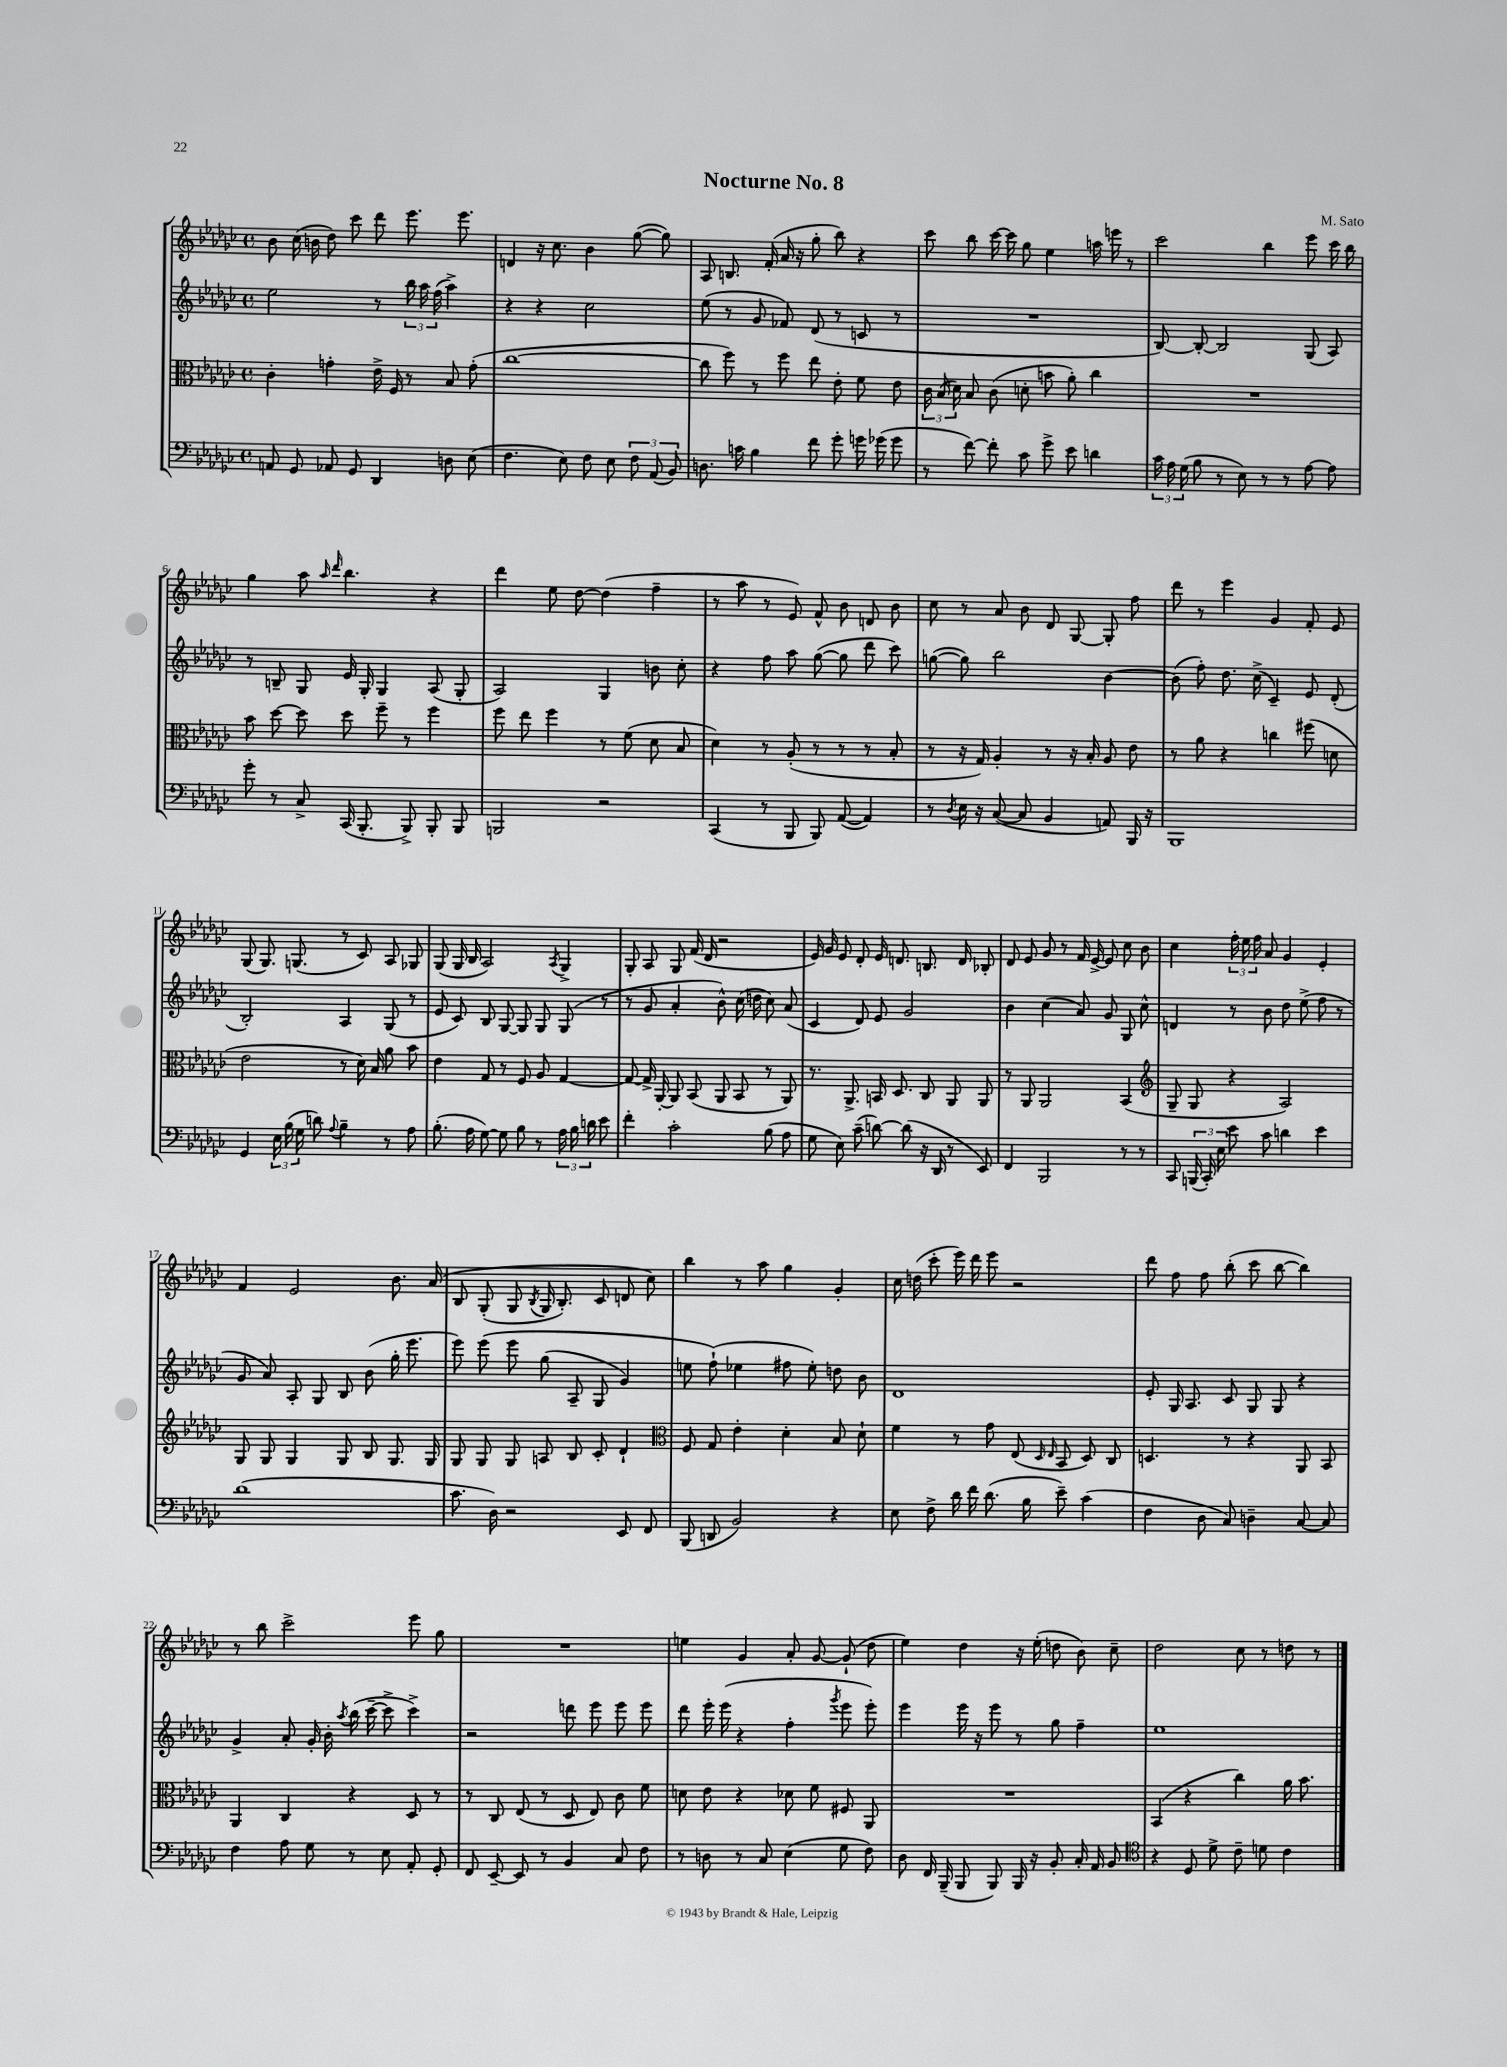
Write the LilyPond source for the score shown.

\header { title = "Nocturne No. 8" composer = "M. Sato" }
<<
\new StaffGroup <<
\new Staff = "s0" {
    \clef treble \key ges \major \defaultTimeSignature \time 4/4
    \autoBeamOff bes'8 ces''16( b'16 des''8) ces'''8 des'''8 ees'''8. ees'''8. |
    d'4 r16 ces''8. bes'4 ges''8~( ges''8) |
    aes8 b8. f'16-.( aes'16 r16 ges''8-. bes''8) r4 |
    ces'''8 bes''8 ces'''16~ ces'''16 ges''8 ees''4 a''16 e'''16 r8 |
    ces'''2 bes''4 ees'''8 ces'''16 bes''16 |
    ges''4 aes''8 \grace { aes''16 des'''16 } bes''4. r4 |
    des'''4 ees''8 des''8~ des''4( f''4-- |
    r8 aes''8 r8 ees'8) f'8-^ bes'8 d'8 bes'8 |
    ces''8 r8 aes'8 bes'8 des'8 ges8~ ges8-. f''8 |
    des'''8 r8 ees'''4 ges'4 f'8-. ees'8 |
    ges8( ges8.) g8.( r8 ces'8) aes8 ges8 |
    ges8( ges16 bes16 aes2) \acciaccatura { aes8 } ges4-> |
    ges8-. aes8 ges8 f'16( des'16 r2 |
    ees'16) ges'16 ees'8 des'8-. ees'16 d'8. b8. d'16 bes8-. |
    des'8 ees'8 ges'8 r8 f'16 ees'16~-> ees'8 ces''8 bes'8 |
    ces''4 \tuplet 3/2 { f''16-. ees''16 f''16 } aes'8 ges'4 ees'4-. |
    f'4 ees'2 bes'8. aes'16\( |
    bes8 ges8-.( ges8 \acciaccatura { bes8 } ges16 bes8.-.) ces'8 d'8 ces''8\) |
    bes''4 r8 aes''8 ges''4 ges'4-. |
    ces''16 d''16( ces'''8-. ees'''16) des'''16 ees'''8 r2 |
    des'''8 f''8 f''8 bes''8-.( ces'''8 bes''8~ bes''4) |
    r8 bes''8 ces'''2-> ees'''8 ges''8 |
    R1 |
    e''4 ges'4 aes'8-. ges'8~ ges'8-!( des''8 |
    ees''4) des''4 r16 ees''16-.( d''8 bes'8) ces''8-- |
    des''2 ces''8 r8 d''8 r8 \bar "|." |
}
\new Staff = "s1" {
    \clef treble \key ges \major \defaultTimeSignature \time 4/4
    \autoBeamOff ees''2 r8 \tuplet 3/2 { bes''16 aes''16 f''16( } aes''4->) |
    r4 r4 ces''2 |
    ees''8( r8 ges'8 fes'8) des'8( r8 c'8 r8 |
    R1 |
    bes8~) bes8~-. bes2 ges8( aes8) |
    r8 b8-- ges8 ees'16 ges16-. ges4 aes8( ges8-. |
    aes2) ges4 b'8 ces''8-. |
    r4 f''8 aes''8 ges''8~( ges''8 des'''8 ces'''8) |
    g''8~( g''8) bes''2 bes'4~ |
    bes'8( f''8-.) des''8. ces''16->( ces'4--) ees'8 des'8-.( |
    bes2-.) aes4 ges8( r8 |
    ees'8 ces'8) bes8 ges8~ ges8 ges8 ges8( r8 |
    r8 ges'8 aes'4-. bes'8-^) ces''16( d''16 ces''8) aes'8( |
    ces'4 des'8) ees'8 ges'2 |
    bes'4 ces''4( aes'8) ges'8 ges8 ces''8-^ |
    d'4 r8 bes'8 des''8 ees''8->( f''8 r8 |
    ges'8 aes'8) aes8-. ges8 bes8 bes'8( ges''16-. ees'''8. |
    ees'''8) ees'''8\( ees'''8 ges''8( aes8-- ges8 ges'4) |
    e''8 f''8-!(\) ees''4 fis''8 ees''8-.) d''8 bes'8 |
    des'1 |
    ees'8-. ges16 aes8. ces'8 ges8 ges8 r4 |
    ges'4-> aes'8-. ges'16-. bes'16-. \acciaccatura { aes''8 } bes''16( ces'''16~-- ces'''8-> ces'''4->) |
    r2 d'''8 ees'''8 ees'''8 ees'''8 |
    des'''8 ees'''16-. ees'''16( r4 f''4-. \acciaccatura { ges'''8 } ees'''8 ees'''8-.) |
    ees'''4 ees'''16 r16 ees'''8 r8 ges''8 f''4-- |
    ees''1 \bar "|." |
}
\new Staff = "s2" {
    \clef alto \key ges \major \defaultTimeSignature \time 4/4
    \autoBeamOff ces'4-. g'4-. ees'16-> f16 r8 bes8 g'8-.( |
    ces''1~ |
    ces''8 f''8) r8 f''8 ees''8 ees'8-. f'8 ees'8 |
    \tuplet 3/2 { ces'16 bes16( des'16) } bes8 ces'8( d'8-. b'8 aes'8-.) ces''4 |
    R1 |
    bes'8 des''8~ des''8 des''8 f''8-- r8 f''4 |
    f''8 ees''8 f''4 r8 f'8( des'8 bes8 |
    des'4) r8 aes8-.( r8 r8 r8 bes8-. |
    r8 r16 ges16) aes4-. r8 r16 bes16-. aes8 ees'8 |
    r8 aes'8 r4 c''4 fis''8( d'8 |
    ees'2 r8 des'16) bes16 aes'8 bes'8 |
    ees'4 ges8 r8 f8 aes8 ges4~ |
    ges8~ ges16-> aes,16~-. aes,8 bes,8( aes,8 bes,8 r8 aes,8) |
    r8. aes,8.-> b,16 des8. ces8 aes,8 aes,8 |
    r8 aes,8 aes,2 bes,4( |
    \clef treble ges8-- ges8 r4 aes2) |
    ges8 ges8 ges4 ges8 bes8 ges8. ges16 |
    ges8 ges8 ges8 a8 bes8 ces'8-. des'4-! |
    \clef alto f8 ges8 ees'4-. des'4-. bes8 des'8-! |
    f'4 r8 ges'8 ees8( \grace { des16 ees16 } bes,8 des8) ces8 |
    d4. r8 r4 aes,8 bes,8 |
    aes,4 ces4 r4 des8 r8 |
    r8 ces8 ees8( r8 des8 ees8) ces'8 f'8 |
    d'8 ees'8 r4 des'8 f'8 fis8 aes,8 |
    R1 |
    bes,4( r4 ces''4) aes'16 bes'8. \bar "|." |
}
\new Staff = "s3" {
    \clef bass \key ges \major \defaultTimeSignature \time 4/4
    \autoBeamOff a,8 ges,8 aes,8 ges,8 des,4 d8 ees8( |
    f4. ees8) f8 ees8 \tuplet 3/2 { f8 aes,8( bes,8) } |
    d8. c'16 bes4 f'8 ges'8-. g'16 ges'16( ges'8 |
    r8 f'8~) f'8-. ces'8 ges'8-> ees'8 d'4 |
    \tuplet 3/2 { ces'16 aes16 ges16( } bes8 r8 ees8) r8 r8 aes8~ aes8 |
    ges'8-. r8 ces8-> ces,16( bes,,8.-. bes,,8->) bes,,8-. bes,,8 |
    b,,2 r2 |
    ces,4( r8 bes,,8 bes,,8) aes,8~( aes,4) |
    r8 \acciaccatura { des8 } ees16 r16 ces8~( ces8 bes,4 a,8) bes,,16 r16 |
    bes,,1 |
    ges,4 \tuplet 3/2 { ees16 bes16( ges16 } d'8) \appoggiatura { aes8 } bes4-- r8 aes8 |
    bes8.-.( aes16 ges8~) ges8 bes8 r8 \tuplet 3/2 { aes16 bes16 d'16 } ees'8 |
    f'4-. ces'2-. bes8( aes8 |
    ges8 ees8) ces'8--( d'8~) d'8( r16 des,16 r8 ees,8) |
    f,4 bes,,2 r8 r8 |
    ces,8 \tuplet 3/2 { b,,16( ces,16-.) ees16 } ees'8 ces'8 d'4 ees'4 |
    des'1( |
    ces'8. des16) r2 ees,8 f,8 |
    bes,,8( d,8 bes,2) r4 |
    ees8 f8-> des'16 f'16 des'8.( bes16 ees'8--) ces'4( |
    f4 des8 ces8) d4-- ces8~ ces8 |
    f4 aes8 ges8 r8 ees8 aes,8-. ges,8-. |
    f,8 ees,8~-- ees,8 r8 bes,4 ces8 f8 |
    r8 d8 r8 ces8 ees4( ges8 f8) |
    des8 f,16 bes,,16--( bes,,8 bes,,8) bes,,16 r16 bes,8-. ces16-. aes,16 bes,8 |
    \clef tenor r4 des8 des'8-> ces'8-- d'8 ces'4 \bar "|." |
}
>>
>>
